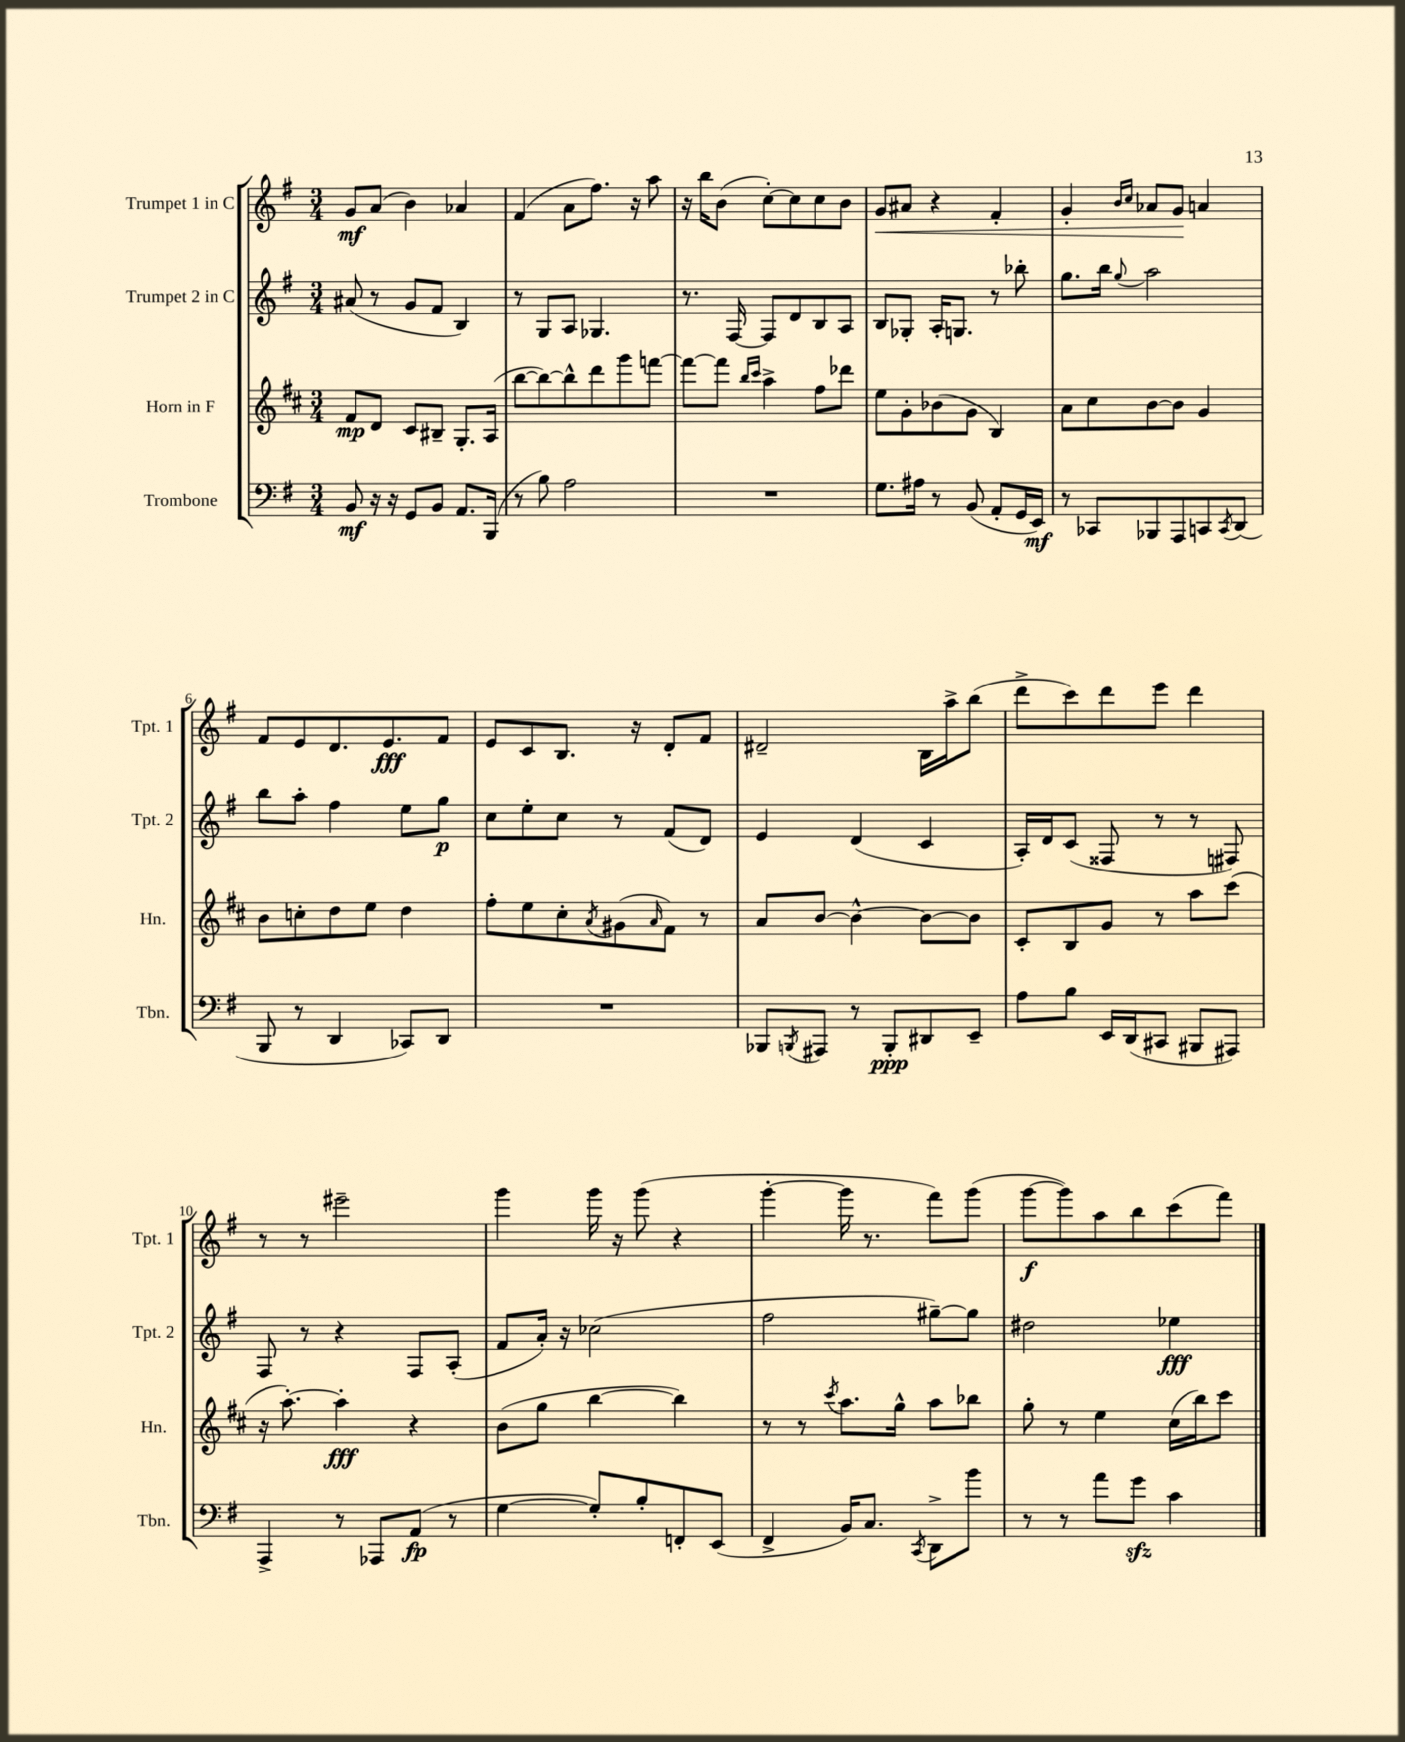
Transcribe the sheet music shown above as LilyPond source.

<<
\new StaffGroup <<
\new Staff = "s0" \with { instrumentName = "Trumpet 1 in C" shortInstrumentName = "Tpt. 1" } {
    \clef treble \key g \major \numericTimeSignature \time 3/4
    g'8\mf a'8( b'4) aes'4 |
    fis'4( a'8 fis''8.) r16 a''8 |
    r16 b''16 b'8( c''8~-.) c''8 c''8 b'8 |
    g'8\< ais'8 r4 fis'4-. |
    g'4-. \grace { b'16 c''16 } aes'8 g'8\! a'4 |
    fis'8 e'8 d'8. e'8.\fff fis'8 |
    e'8 c'8 b8. r16 d'8-. fis'8 |
    dis'2-- b16 a''16-> b''8( |
    d'''8-> c'''8) d'''8 e'''8 d'''4 |
    r8 r8 eis'''2-- |
    g'''4 g'''16 r16 g'''8( r4 |
    g'''4~-. g'''16 r8. fis'''8) g'''8( |
    g'''8~\f g'''8) a''8 b''8 c'''8( fis'''8) \bar "|." |
}
\new Staff = "s1" \with { instrumentName = "Trumpet 2 in C" shortInstrumentName = "Tpt. 2" } {
    \clef treble \key g \major \numericTimeSignature \time 3/4
    ais'8( r8 g'8 fis'8 b4) |
    r8 g8 a8 ges4. |
    r8. fis16~ fis8 d'8 b8 a8 |
    b8 ges8-. a16-. g8. r8 bes''8-. |
    g''8. b''16 \appoggiatura { g''8 } a''2 |
    b''8 a''8-. fis''4 e''8 g''8\p |
    c''8 e''8-. c''8 r8 fis'8( d'8) |
    e'4 d'4( c'4 |
    a16-.) d'16 c'8( fisis8 r8 r8 fis8) |
    fis8 r8 r4 fis8 a8-.( |
    fis'8 a'16-.) r16 ces''2( |
    fis''2 gis''8~--) gis''8 |
    dis''2 ees''4\fff \bar "|." |
}
\new Staff = "s2" \with { instrumentName = "Horn in F" shortInstrumentName = "Hn." } {
    \clef treble \key d \major \numericTimeSignature \time 3/4
    fis'8\mp d'8 cis'8 bis8-- g8.-. a16( |
    b''8~ b''8~) b''8-^ d'''8 g'''8 f'''8~ |
    f'''8~ f'''8 \grace { b''16 cis'''16 } a''4-> fis''8 des'''8 |
    e''8 g'8-. bes'8( g'8 b4) |
    a'8 cis''8 b'8~ b'8 g'4 |
    b'8 c''8-. d''8 e''8 d''4 |
    fis''8-. e''8 cis''8-. \acciaccatura { a'8 } gis'8( \grace { a'16 } fis'8) r8 |
    a'8 b'8~ b'4~-^ b'8~ b'8 |
    cis'8-. b8 g'8 r8 a''8 cis'''8( |
    r16 a''8.~-.) a''4-.\fff r4 |
    b'8( g''8 b''4~ b''4) |
    r8 r8 \acciaccatura { cis'''8 } a''8. g''16-^ a''8 bes''8 |
    g''8-. r8 e''4 cis''16( b''16) cis'''8 \bar "|." |
}
\new Staff = "s3" \with { instrumentName = "Trombone" shortInstrumentName = "Tbn." } {
    \clef bass \key g \major \numericTimeSignature \time 3/4
    b,8\mf r16 r16 g,8 b,8 a,8. b,,16( |
    r8 b8) a2 |
    R2. |
    g8. ais16 r8 b,8( a,8-. g,16 e,16\mf) |
    r8 ces,8 bes,,8 a,,8 c,8 \acciaccatura { c,8 } d,8( |
    b,,8 r8 d,4 ces,8) d,8 |
    R2. |
    bes,,8 \acciaccatura { b,,8 } ais,,8 r8 b,,8-.\ppp dis,8 e,8-- |
    a8 b8 e,16 d,16( cis,8 bis,,8 ais,,8) |
    a,,4-> r8 aes,,8 a,8\fp( r8 |
    g4~ g8-.) b8-. f,8-. e,8( |
    fis,4-> b,16) c8. \acciaccatura { c,8 } d,8-> b'8 |
    r8 r8 a'8 g'8\sfz c'4 \bar "|." |
}
>>
>>
